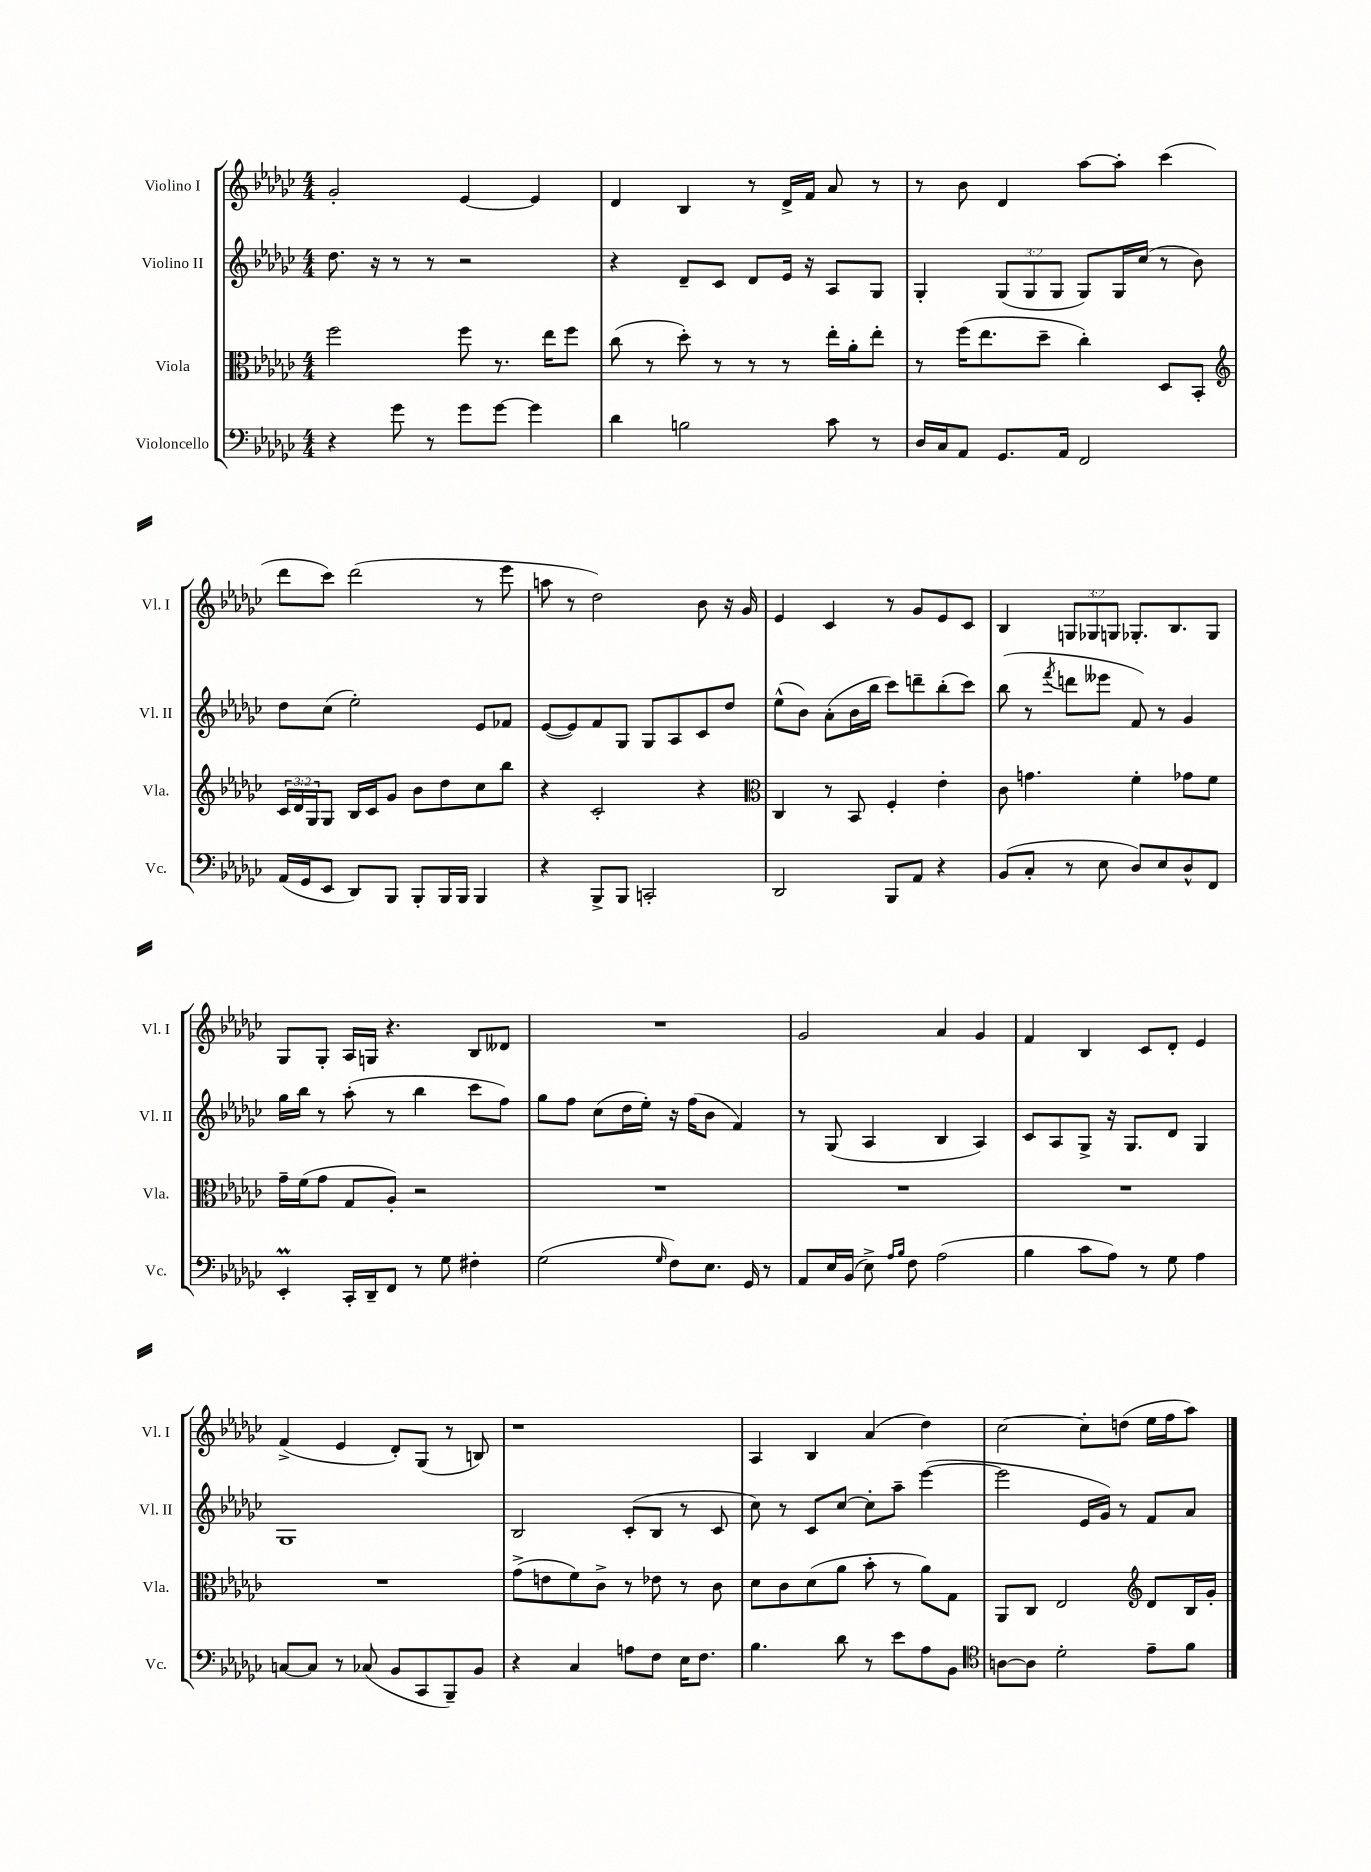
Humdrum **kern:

**kern	**kern	**kern	**kern
*staff4	*staff3	*staff2	*staff1
*clefF4	*clefC3	*clefG2	*clefG2
*k[b-e-a-d-g-c-]	*k[b-e-a-d-g-c-]	*k[b-e-a-d-g-c-]	*k[b-e-a-d-g-c-]
*M4/4	*M4/4	*M4/4	*M4/4
4r	2ff	8.dd-	2g-'
.	.	16r	.
8g-	.	8r	.
8r	.	8r	.
8g-	8ff	2r	[4e-
[8g-	8.r	.	.
4g-]	.	.	4e-]
.	16ee-	.	.
.	8ff	.	.
=	=	=	=
4d-	(8cc-	4r	4d-
.	8r	.	.
2B	8dd-')	8d-~	4B-
.	8r	8c-	.
.	8r	8d-	8r
.	8r	16e-	16d-^
.	.	16r	16f
8c-	16ee-'	8A-	8a-
.	16a-'	.	.
8r	8ee-'	8G-	8r
=	=	=	=
16D-	8r	4G-'	8r
16C-	.	.	.
8AA-	(16ff	.	8b-
.	8.ee-	.	.
8.GG-	.	(12G-	4d-
.	.	12G-	.
.	8dd-~	.	.
.	.	12G-	.
16AA-	.	.	.
2FF	4cc-')	8G-)	[8aa-
.	.	16G-	8aa-']
.	.	(16cc-	.
.	8D-	8r	(4ccc-
.	8BB-'	8b-)	.
=	=	=	=
*	*clefG2	*	*
(16AA-	24c-	8dd-	8ddd-
.	24d-	.	.
16GG-	.	.	.
.	24G-	.	.
8EE-	8G-	(8cc-	8ccc-)
8DD-)	16B-	2ee-')	(2ddd-
.	16c-	.	.
8BBB-	8g-	.	.
8BBB-'	8b-	.	.
16BBB-	8dd-	.	.
16BBB-	.	.	.
4BBB-	8cc-	8e-	8r
.	8bb-	8f-	8eee-
=	=	=	=
4r	4r	([8e-	8aa
.	.	8e-])	8r
8BBB-^	2c-'	8f	2dd-)
8BBB-	.	8G-	.
2CC'	.	8G-	.
.	.	8A-	.
.	4r	8c-	8b-
.	.	8dd-	16r
.	.	.	16g-
=	=	=	=
*	*clefC3	*	*
2DD-	4C-	(8ee-^^	4e-
.	.	8b-)	.
.	8r	(8a-'	4c-
.	8BB-	16b-	.
.	.	16bb-	.
8BBB-	4F'	8ccc-)	8r
8AA-	.	8ddd~	8g-
4r	4e-'	(8bb-'	8e-
.	.	8ccc-)	8c-
=	=	=	=
(8BB-	8c-	(8bb-	4B-
8C-'	4.g	8r	.
.	.	8qfff	.
8r	.	8ddd	12G
.	.	.	12G-
8E-	.	8eee--	.
.	.	.	12G
8D-)	4f'	8f)	8.G-'
8E-	.	8r	.
.	.	.	8.B-
8D-^^	8g-	4g-	.
8FF	8f	.	8G-
=	=	=	=
4EE-'	16g-~	16gg-	8G-
.	(16f	16bb-	.
.	8g-	8r	8G-'
16CC-'	8G-	(8aa-'	16A-
16DD-~	.	.	16G
8FF	8A-')	8r	4.r
8r	2r	4bb-	.
8G-	.	.	.
4F#'	.	8ccc-	8B-
.	.	8ff)	8d--
=	=	=	=
(2G-	1r	8gg-	1r
.	.	8ff	.
.	.	(8cc-	.
.	.	16dd-	.
.	.	16ee-')	.
16qqG-	.	.	.
8F)	.	16r	.
.	.	(16ff	.
8.E-	.	8b-	.
.	.	4f)	.
16GG-	.	.	.
8r	.	.	.
=	=	=	=
8AA-	1r	8r	2g-
16E-	.	(8G-	.
(16BB-	.	.	.
8E-^)	.	4A-	.
16qqA-	.	.	.
16qqB-	.	.	.
8F	.	.	.
(2A-	.	4B-	4a-
.	.	4A-)	4g-
=	=	=	=
4B-	1r	8c-	4f
.	.	8A-	.
8c-	.	8G-^	4B-
8A-)	.	16r	.
.	.	8.G-	.
8r	.	.	8c-
8G-	.	8d-	8d-'
4A-	.	4G-	4e-
=	=	=	=
[8C	1r	1G-	(4f^
8C]	.	.	.
8r	.	.	4e-
(8C-	.	.	.
8BB-	.	.	8d-')
8CC-	.	.	(8G-
8BBB-~)	.	.	8r
8BB-	.	.	8B)
=	=	=	=
4r	(8g-^	2B-	1r
.	8e	.	.
4C-	8f)	.	.
.	8c-^	.	.
8A	8r	(8c-'	.
8F	8e-	8B-	.
16E-	8r	8r	.
8.F	.	.	.
.	8c-	8c-	.
=	=	=	=
4.B-	8d-	8cc-)	4A-
.	8c-	8r	.
.	(8d-	8c-	4B-
8d-	8a-	[8cc-	.
8r	8b-'	8cc-']	(4a-
8e-	8r	8aa-~	.
8A-	8a-)	([4eee-	4dd-)
8BB-	8G-	.	.
=	=	=	=
*clefC4	*	*	*
[8A	8AA-	2eee-]	[2cc-
8A]	8C-	.	.
2d-'	2E-	.	.
.	.	16e-	8cc-']
.	.	16g-)	.
.	.	8r	(8dd
*	*clefG2	*	*
8e-~	8d-	8f	16ee-
.	.	.	16ff
8f	16B-	8a-	8aa-)
.	16g-'	.	.
==	==	==	==
*-	*-	*-	*-
